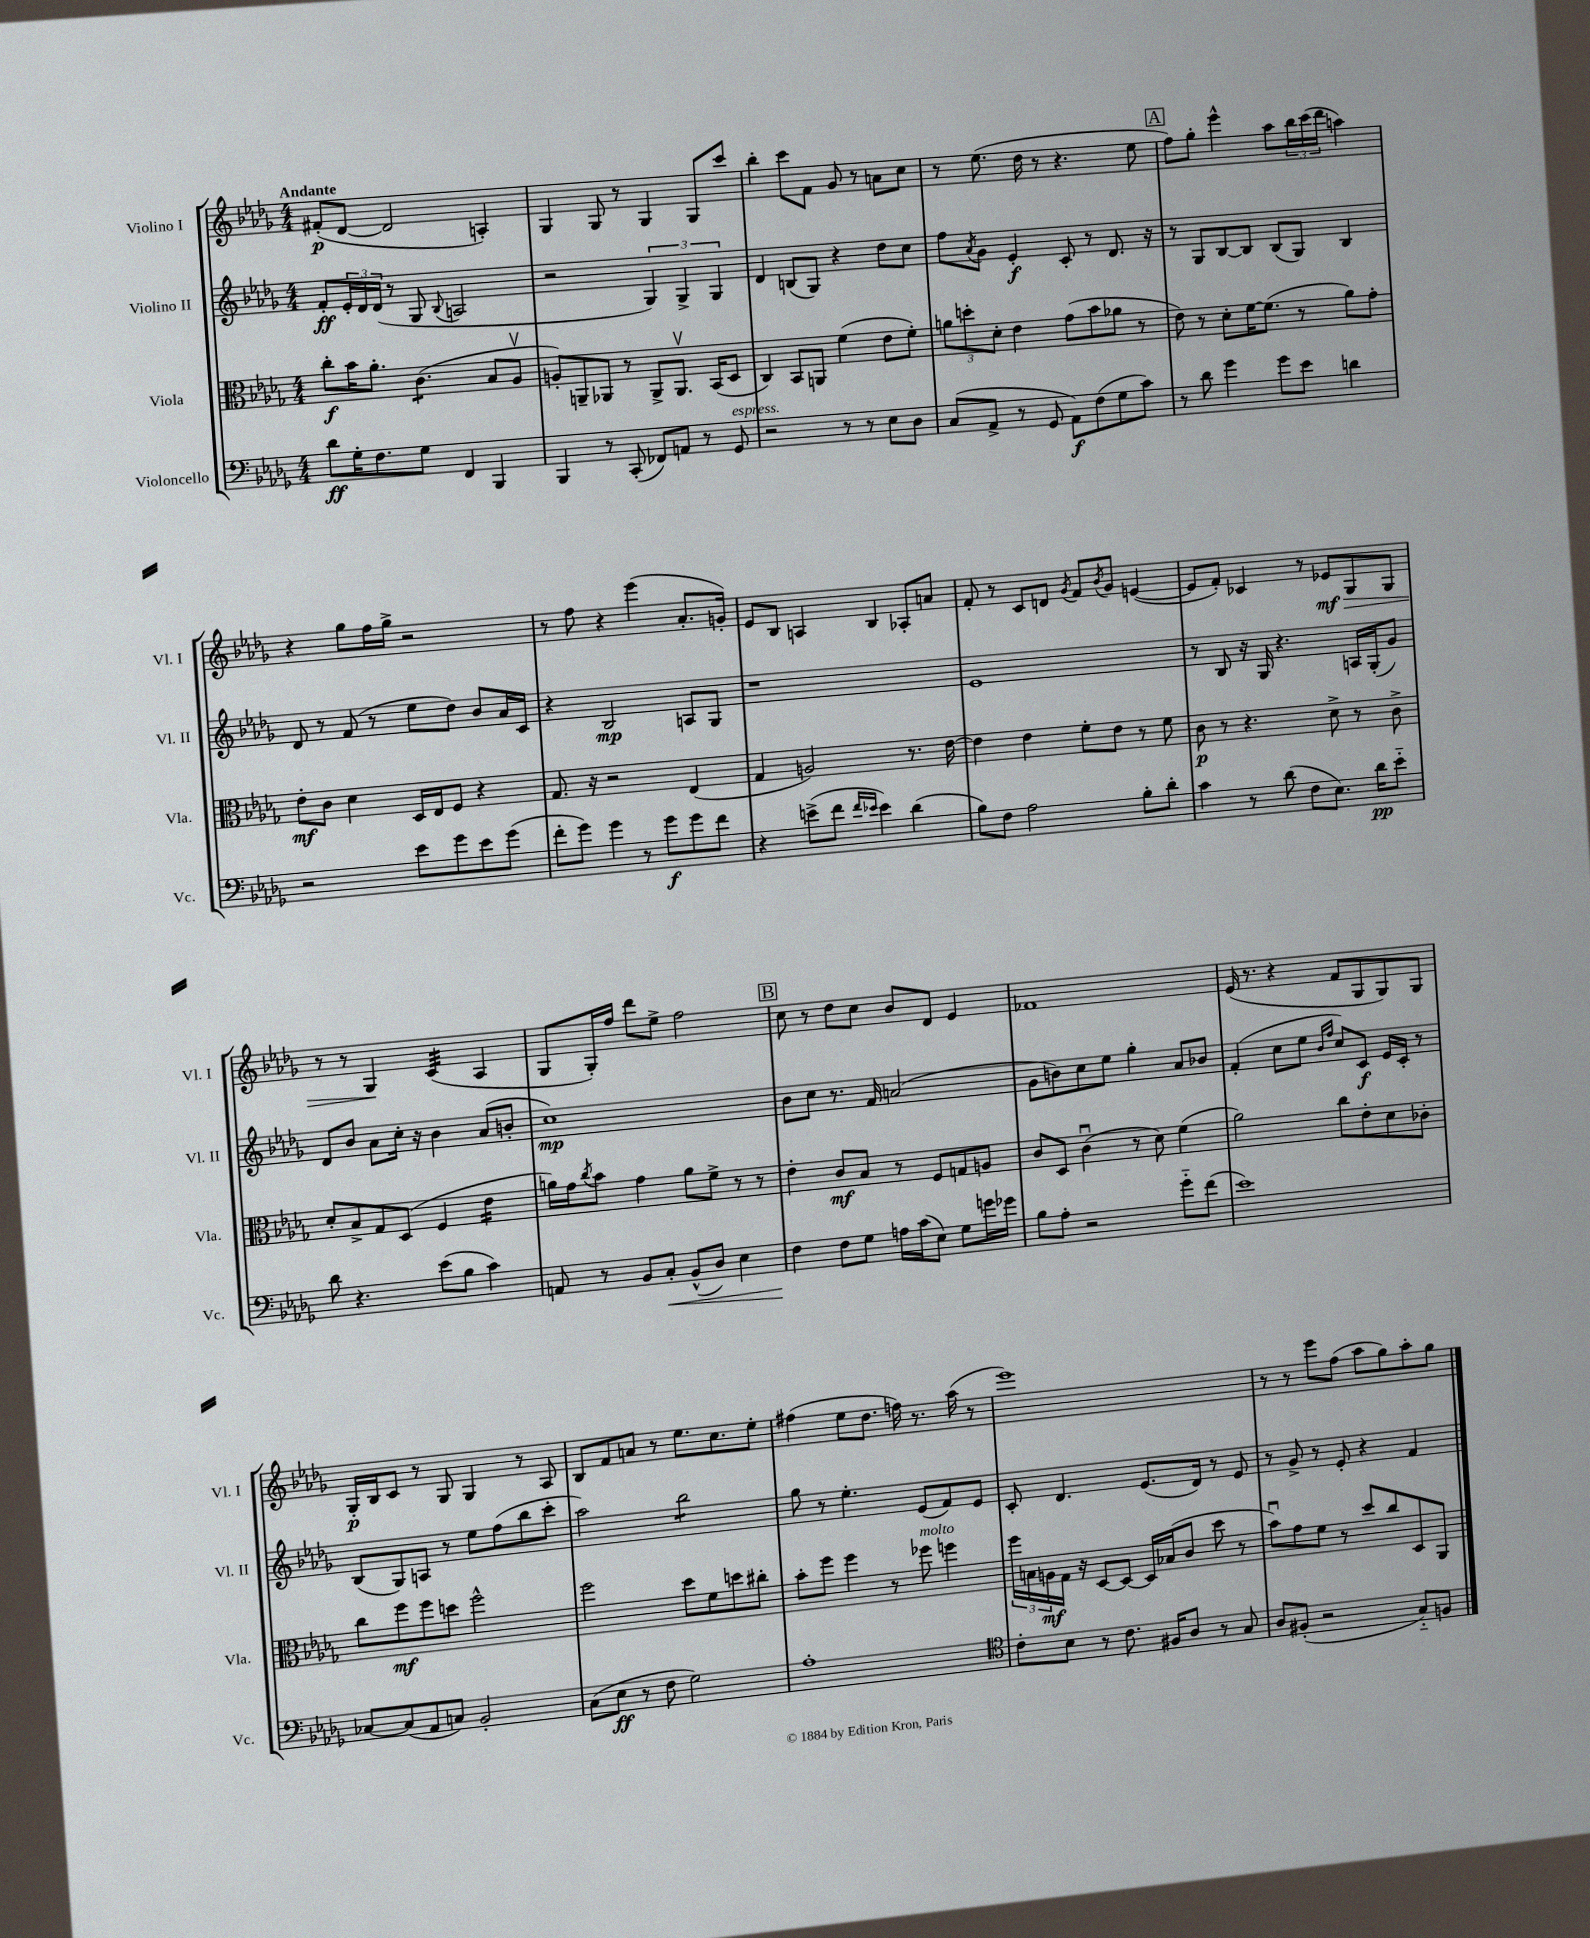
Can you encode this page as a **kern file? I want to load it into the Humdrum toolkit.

**kern	**kern	**kern	**kern
*staff4	*staff3	*staff2	*staff1
*clefF4	*clefC3	*clefG2	*clefG2
*k[b-e-a-d-g-]	*k[b-e-a-d-g-]	*k[b-e-a-d-g-]	*k[b-e-a-d-g-]
*M4/4	*M4/4	*M4/4	*M4/4
8d-	8cc'	8f'	(8f#'
16G-'	16b-	24e-'	[8d-
.	.	24d-	.
8.F	8.a-'	.	.
.	.	(24d-	.
.	.	8r	2d-]
8G-	(4.c	8G-	.
.	.	8qqB-	.
4FF	.	2A	.
4BBB-	8B-	.	4A')
.	8A-v	.	.
=	=	=	=
4BBB-	8A')	2r	4G-
.	8AA~	.	.
8r	8AA-	.	8G-
(8CC'	8r	.	8r
8FF-)	8AA-^	6G-)	4G-
8AA	8.AA-v	.	.
.	.	6G-^	.
8r	.	.	8G-
.	(16BB-	.	.
.	.	6G-	.
8GG-	8D-	.	8ccc
=	=	=	=
2r	4C)	4d-	4bb-'
.	8BB-	(8B	8ccc
.	8AA	8G-)	8f
8r	(4f	4r	8g-
8r	.	.	8r
8E-	8e-	8dd-	8a
8D-	8f')	8cc	8cc
=	=	=	=
(8C	12a	8ff	8r
.	12dd'	.	.
.	.	8qa-	.
8AA-^	.	8g-	(8.ee-
.	12d-'	.	.
8r	4e-	4e-'	.
.	.	.	16dd-
8GG-	.	.	8r
8AA-)	(8g-	8c'	4.r
(8F	8b-	8r	.
8G-	8a-	8.d-	.
8c)	8r	.	8ee-
.	.	16r	.
=	=	=	=
8r	8e-)	8r	8ff)
8d-	8r	8G-	8gg-'
4g-	8d-'	[8B-	4eee-^^
.	[16f	8B-]	.
.	(8.f]	.	.
8g-	.	(8B-	8aa-
8e-	8r	8G-)	24bb-
.	.	.	(24ccc
.	.	.	24ddd-
4d	8a-)	4B-	4aa)
.	8g-'	.	.
=	=	=	=
2r	8e-'	8d-	4r
.	8c	8r	.
.	4d-	(8f	8gg-
.	.	8r	16ff
.	.	.	16gg-^
8e-	16D-	8ee-	2r
.	16E-	.	.
8g-	8F	8dd-)	.
8e-	4r	8b-	.
(8g-	.	16a-	.
.	.	16c	.
=	=	=	=
8f'	8.G-	4r	8r
8g-)	.	.	8ff
.	16r	.	.
4g-	2r	2B-	4r
8r	.	.	(4eee-
8g-	.	.	.
8g-	(4E-	8A	8.a-'
8f	.	8G-	.
.	.	.	16g')
=	=	=	=
4r	4G-	1r	8e-
.	.	.	8B-
(8e^	2A)	.	4A
8f	.	.	.
16qqf	.	.	.
16qqe-	.	.	.
4e-)	.	.	4B-
(4d-	8.r	.	8A-'
.	.	.	8a
.	[16e-	.	.
=	=	=	=
8B-)	4e-]	1e-	8f'
8F	.	.	8r
2A-	4e-	.	8c
.	.	.	8d
.	.	.	8qg-
.	8f'	.	8f
.	.	.	8qb-
.	8e-	.	8g-
8B-'	8r	.	([4e
8d-'	8f	.	.
=	=	=	=
4c	8c	8r	8e]
.	8r	8B-	8f')
8r	4.r	16r	4c-
.	.	16G-	.
(8d-	.	4.r	.
8F	.	.	8r
8.E-)	8d-^	.	8e-
.	8r	16A	8G-
16d-	.	(16G-'	.
8e-'~	8c^	8g-)	8G-
=	=	=	=
8d-	8d-'	8d-	8r
4.r	8B-^	8b-	8r
.	8G-	8a-	4G-
.	(8D-	16cc'	.
.	.	16r	.
(8e-	4F	4b-	(4c
8B-	.	.	.
4c)	4e-	(8a-	4A-
.	.	8b'	.
=	=	=	=
8AA	16a)	1cc)	8G-
.	16g-	.	.
.	8qcc	.	.
8r	8b-	.	16G-')
.	.	.	16ff
8BB-	4g-	.	8ddd-
8C'	.	.	8ee-^
(8BB-^^	8a	.	2ff
8D-)	8f^	.	.
4E-	8r	.	.
.	8r	.	.
=	=	=	=
4F	4e-'	8b-	8cc
.	.	8cc	8r
8F	8c	8.r	8dd-
8G-	8B-	.	8cc
.	.	16f	.
16A	8r	(2a	8b-
(16c	.	.	.
8E-)	8F	.	8d-
8G-	8G	.	4e-
16g	8A	.	.
16g-	.	.	.
=	=	=	=
8B-	8c	8g-	1f-
8A-'	8D-	8b)	.
2r	(4cu	8cc	.
.	.	8ee-	.
.	8r	4gg-'	.
.	8d-)	.	.
8g-'~	(4f	8a-	.
(8f	.	8b-	.
=	=	=	=
1e-)	2a-)	(4f'	(16e-
.	.	.	8.r
.	.	8cc	4r
.	.	8ee-	.
.	.	16qqb-	.
.	.	16qqff	.
.	8cc	8cc)	8f
.	8e-'	8c	8G-
.	8d-	16e-	8G-)
.	.	16c'	.
.	8c-'	8r	8G-
=	=	=	=
[8C-	8cc	(8B-	16G-'
.	.	.	16B-
(8C-]	8ff	8G-)	8c
8AA-	8ff	8A	8r
8C)	8dd	8r	8G-
2BB-'	2ff^^	8ee-	4G-
.	.	(8ff	.
.	.	8bb-	8r
.	.	8ccc'	8A-
=	=	=	=
(8C	2ff	2aa-)	8B-
8E-	.	.	8f
8r	.	.	8a
8F	.	.	8r
2G-)	8dd-	2bb-	8.ee-
.	8f	.	.
.	.	.	8.cc
.	8dd	.	.
.	8cc#'	.	8ee-'
=	=	=	=
1A-'	8b-'	8gg-	(4ff#
.	8ff	8r	.
.	4ff	4.ee-'	8ee-
.	.	.	8.dd-
.	8r	.	.
.	.	.	16ff)
.	8ff-	(8e-	8.r
.	4ff	8f)	.
.	.	.	(16aa-
.	.	8e-	8r
=	=	=	=
*clefC4	*	*	*
8c'	24ff	8c'	1eee-)
.	24B	.	.
.	24A	.	.
8B-	16G-	4.d-	.
.	16r	.	.
8r	[8D-	.	.
8.c	8D-_	.	.
.	16D-]	(8.e-	.
16F#	(16B-	.	.
8A-	8c	.	.
.	.	16d-)	.
8r	8dd-	8r	.
8G-	8r	8e-	.
=	=	=	=
8A-	8b-u)	8r	8r
(8F#'	8g-	8g-^	8r
2r	8f	8r	8eee-
.	8r	8e-'	(8ff
.	8dd-	4r	8aa-
.	8cc	.	8gg-)
8G-'~)	8D-	4f	8aa-'
8F	8AA-	.	8gg-
==	==	==	==
*-	*-	*-	*-
